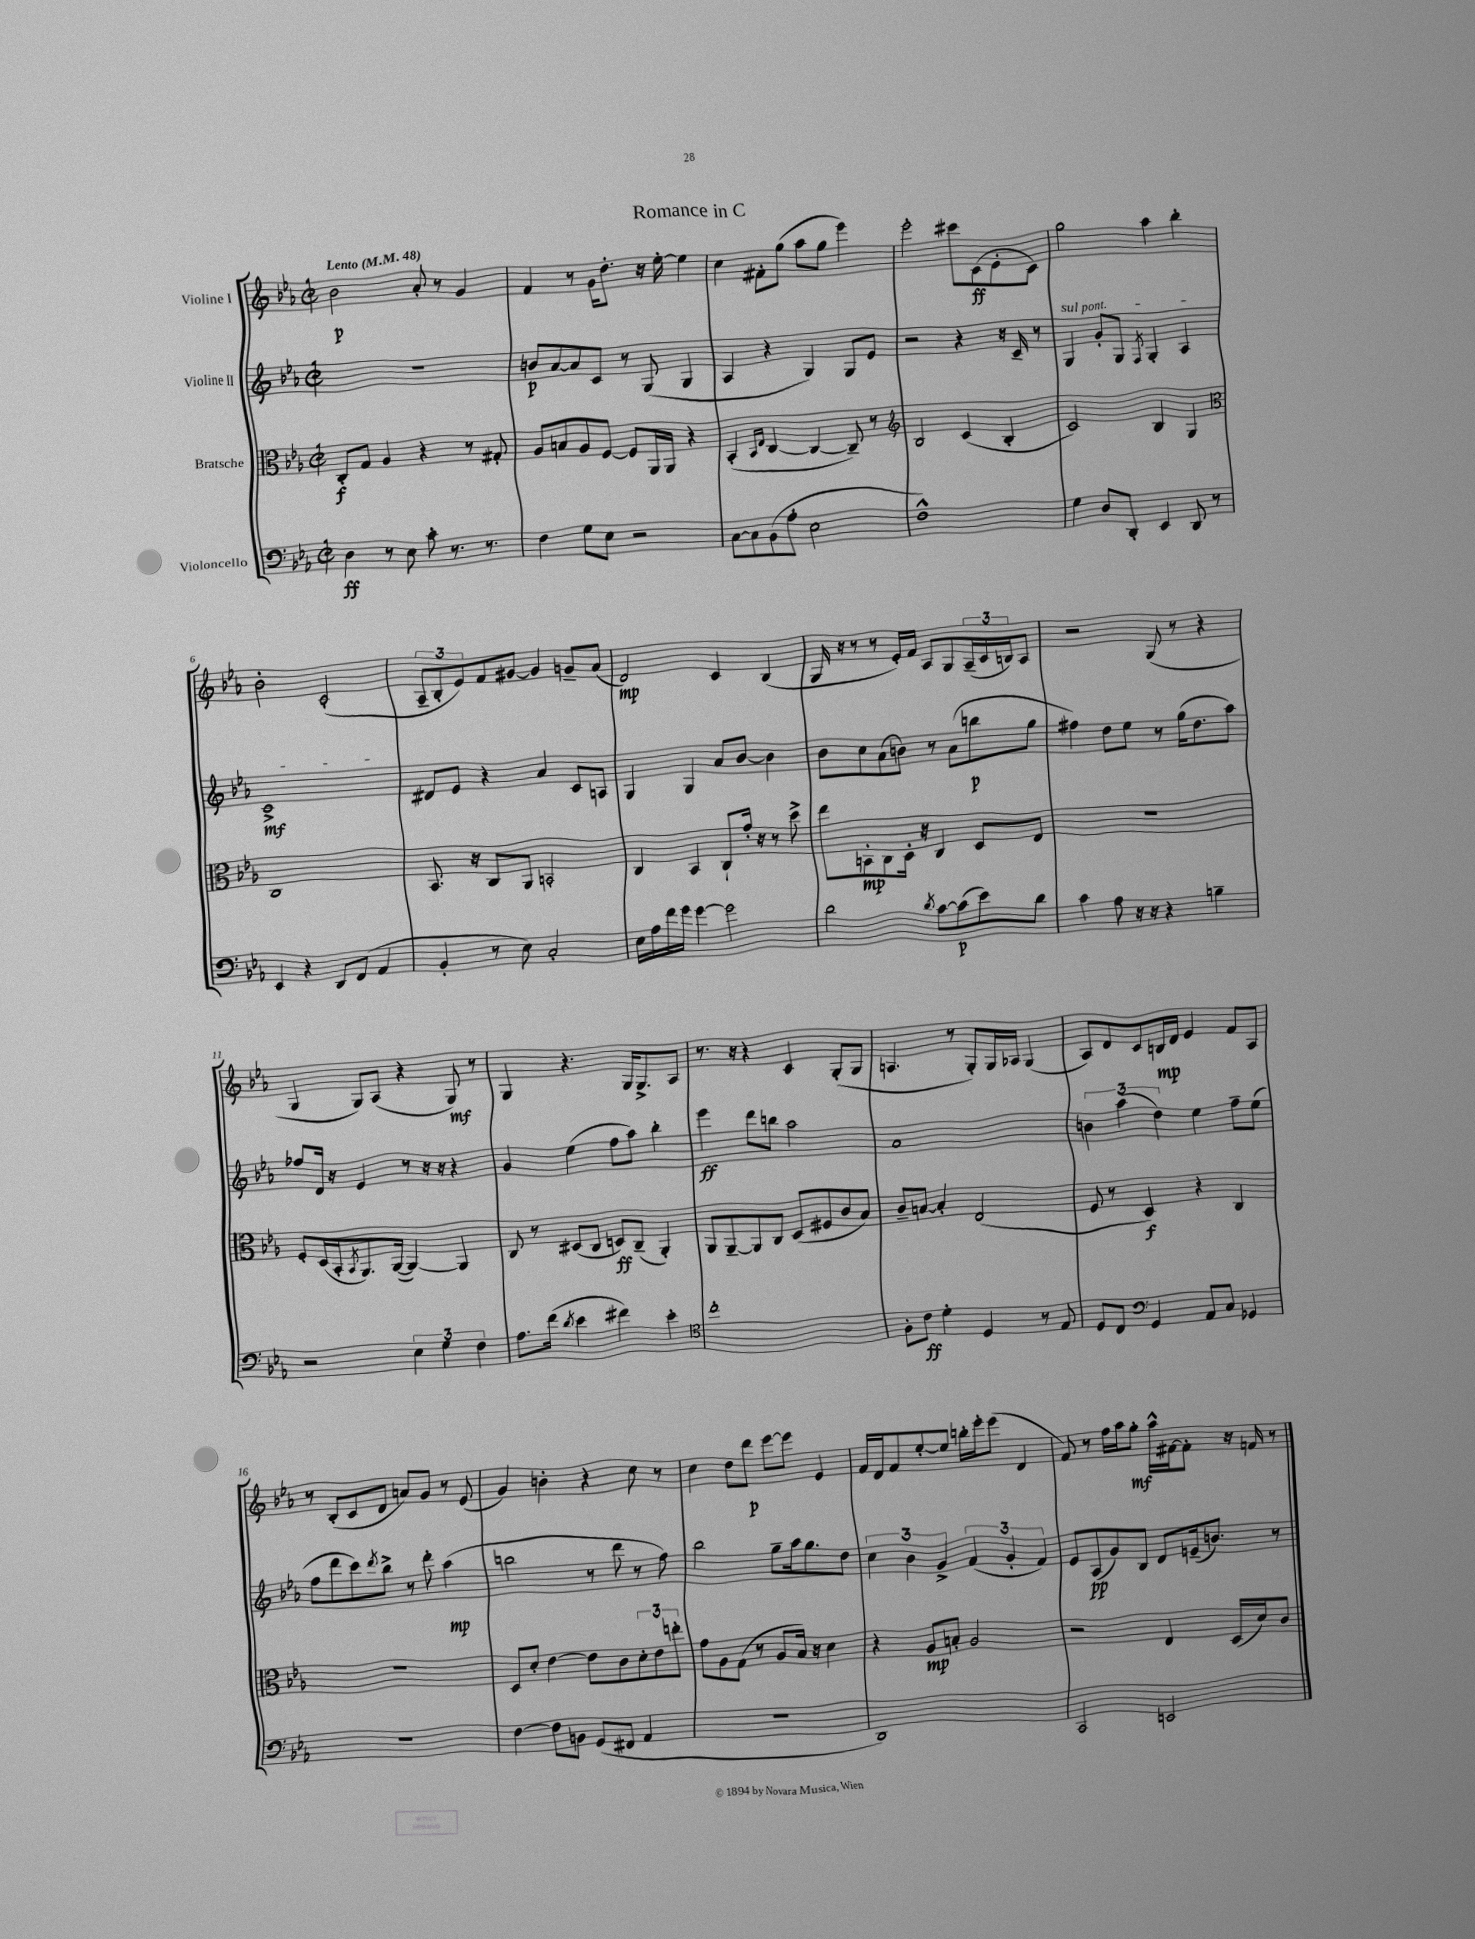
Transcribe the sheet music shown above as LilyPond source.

\header { title = "Romance in C" }
<<
\new StaffGroup <<
\new Staff = "s0" \with { instrumentName = "Violine I" } {
    \clef treble \key ees \major \defaultTimeSignature \time 2/2 \tempo "Lento" 4 = 48
    bes'2\p aes'8-. r8 g'4 |
    f'4 r8 g'16 d''8.-. r16 ees''16~-. ees''4 |
    c''4 fis'8-. g''8( aes''8 g''8 ees'''4) |
    ees'''2-. cis'''8 c'8\ff( ees'8-. c'8) |
    g''2 aes''4 bes''4-. |
    bes'2-. c'2-.( |
    \tuplet 3/2 { aes8-- bes8-. ees'8) } f'8 gis'8~ gis'4 g'8-- aes'8( |
    d'2\mp) c'4 bes4( |
    g16 r16 r8 r8 ees'16-.) f'16 aes8 g8 \tuplet 3/2 { aes16--( c'16 b16) } aes8 |
    r2 g8( r8 r4 |
    g4 g8) aes8( r4 g8\mf) r8 |
    g4 r4. g16 g8.-> aes8 |
    r8. r16 r4 c'4 g8-.( g8 |
    a4. r8 g8-.) g16 aes16 g4( |
    aes8) d'8 c'8 b16\mp d'16 ees'4 f'8 aes8 |
    r8 bes8-.( c'8 d'8 a'8) g'8 r8 ees'8( |
    g'4) b'4-. r4 c''8 r8 |
    c''4 d''8 d'''8\p ees'''8~ ees'''8 ees'4 |
    f'16 d'16 f'8 ees''8~-. ees''8 b''16-. ees'''16-. ees'''8( d'4 |
    f'8) r8 f''16 aes''16 g''8-.\mf aes''16-^ fis'16~ fis'8-. r16 f'16 r8 \bar "|." |
}
\new Staff = "s1" \with { instrumentName = "Violine II" } {
    \clef treble \key ees \major \defaultTimeSignature \time 2/2
    R1 |
    b'8\p aes'8~ aes'8 c'8 r8 g8( g4 |
    aes4 r4 g4) g8 ees'8 |
    r2 r4 r16 c'16-- r8 |
    \once \override TextSpanner.bound-details.left.text = \markup { \italic "sul pont." } g4\startTextSpan g'8-. g8 \acciaccatura { f8 } g4-. aes4 |
    c'1->\mf\stopTextSpan |
    dis'8 ees'8 r4 aes'4 c'8 a8 |
    g4 g4 aes'8 bes'8~ bes'4 |
    bes'8 c''8 aes'8( b'8) r8 aes'8( b''8\p g''8 |
    fis''4) d''8 ees''8 r8 g''16( d''8. aes''8) |
    fes''8 d'16 r16 ees'4 r8 r16 r16 r4 |
    g'4 ees''4( f''8 aes''8) bes''4-. |
    ees'''4\ff d'''8 b''8 aes''2 |
    aes'1 |
    \tuplet 3/2 { b'4 aes''4( d''4) } ees''4 f''8-- ees''8( |
    f''8 d'''8 c'''8) \acciaccatura { d'''8 } bes''8-> r8 d'''8-. aes''4\mp( |
    b''2 r8 d'''8 r8 f''8) |
    bes''2 g''8-- aes''16 g''8. d''8 |
    \tuplet 3/2 { c''4 bes'4 g'4-> } \tuplet 3/2 { f'4( g'4-. f'4) } |
    ees'8 aes8\pp( g'8) bes8 d'8 e'16--( b'8.) r8 \bar "|." |
}
\new Staff = "s2" \with { instrumentName = "Bratsche" } {
    \clef alto \key ees \major \defaultTimeSignature \time 2/2
    c8-.\f g8 aes4 r4 r8 gis8-. |
    aes8 b8 aes8 f8~ f8 aes,16 aes,16 r4 |
    bes,4-.( \grace { bes,16 ees16 } c4~ c4~ c8--) r8 |
    \clef treble bes2 c'4( bes4-. |
    c'2) bes4 g4 |
    \clef alto c1 |
    bes,8. r16 c8 aes,8 b,2-. |
    c4 bes,4 c8-! g'16-. r16 r8 d''8-> |
    ees''8 b,8-.\mp c8 d16-. r16 c4 d8 ees8 |
    R1 |
    f8-. d16( bes,16-. \acciaccatura { bes,8 } aes,8.) aes,16~( aes,4~) aes,4 |
    c8 r8 dis8( c8 d8\ff) c8--( aes,4-.) |
    aes,8 aes,8~-- aes,8 c8 d8( fis8 c'8 bes8) |
    c'8-- b8~ b4-. ees2( |
    f8 r8 d4\f) r4 c4 |
    R1 |
    d8 d'8-. ees'4~ ees'8 c'8 \tuplet 3/2 { d'8-. ees'8 e''8-. } |
    g'8 aes8 g8( r8 aes8 bes16) r16 d'4 |
    r4 aes8\mp b8-. aes2 |
    r2 ees4 d16( d'16) c'8 \bar "|." |
}
\new Staff = "s3" \with { instrumentName = "Violoncello" } {
    \clef bass \key ees \major \defaultTimeSignature \time 2/2
    d4\ff r8 ees8 c'8-. r8. r8. |
    f4 g8 ees8 r2 |
    c8~ c8 bes,8( aes8-. ees2 |
    f1-^) |
    g4 d8 d,8-. ees,4 d,8 r8 |
    ees,4 r4 d,8 f,8( aes,4 |
    bes,4-. r8 ees8) c2-. |
    ees16 aes16 f'16 g'16 g'4~ g'2 |
    d'2 \acciaccatura { d'8 } c'8~ c'8\p( ees'8) d'8 |
    c'4 aes8 r16 r16 r4 b4-- |
    r2 \tuplet 3/2 { ees4 g4 f4 } |
    aes8. f'16( \acciaccatura { d'8 } ees'4 fis'4) ees'4-. |
    \clef tenor c''1-. |
    f8-. c'8\ff d'4-. d4 r8 ees8 |
    d8 c8 \clef bass g,4 aes,8 c8 ges,4 |
    R1 |
    f4~ f8 b,8 g,8( fis,8 aes,4 |
    R1 |
    d,1) |
    c,2 e,2 \bar "|." |
}
>>
>>
